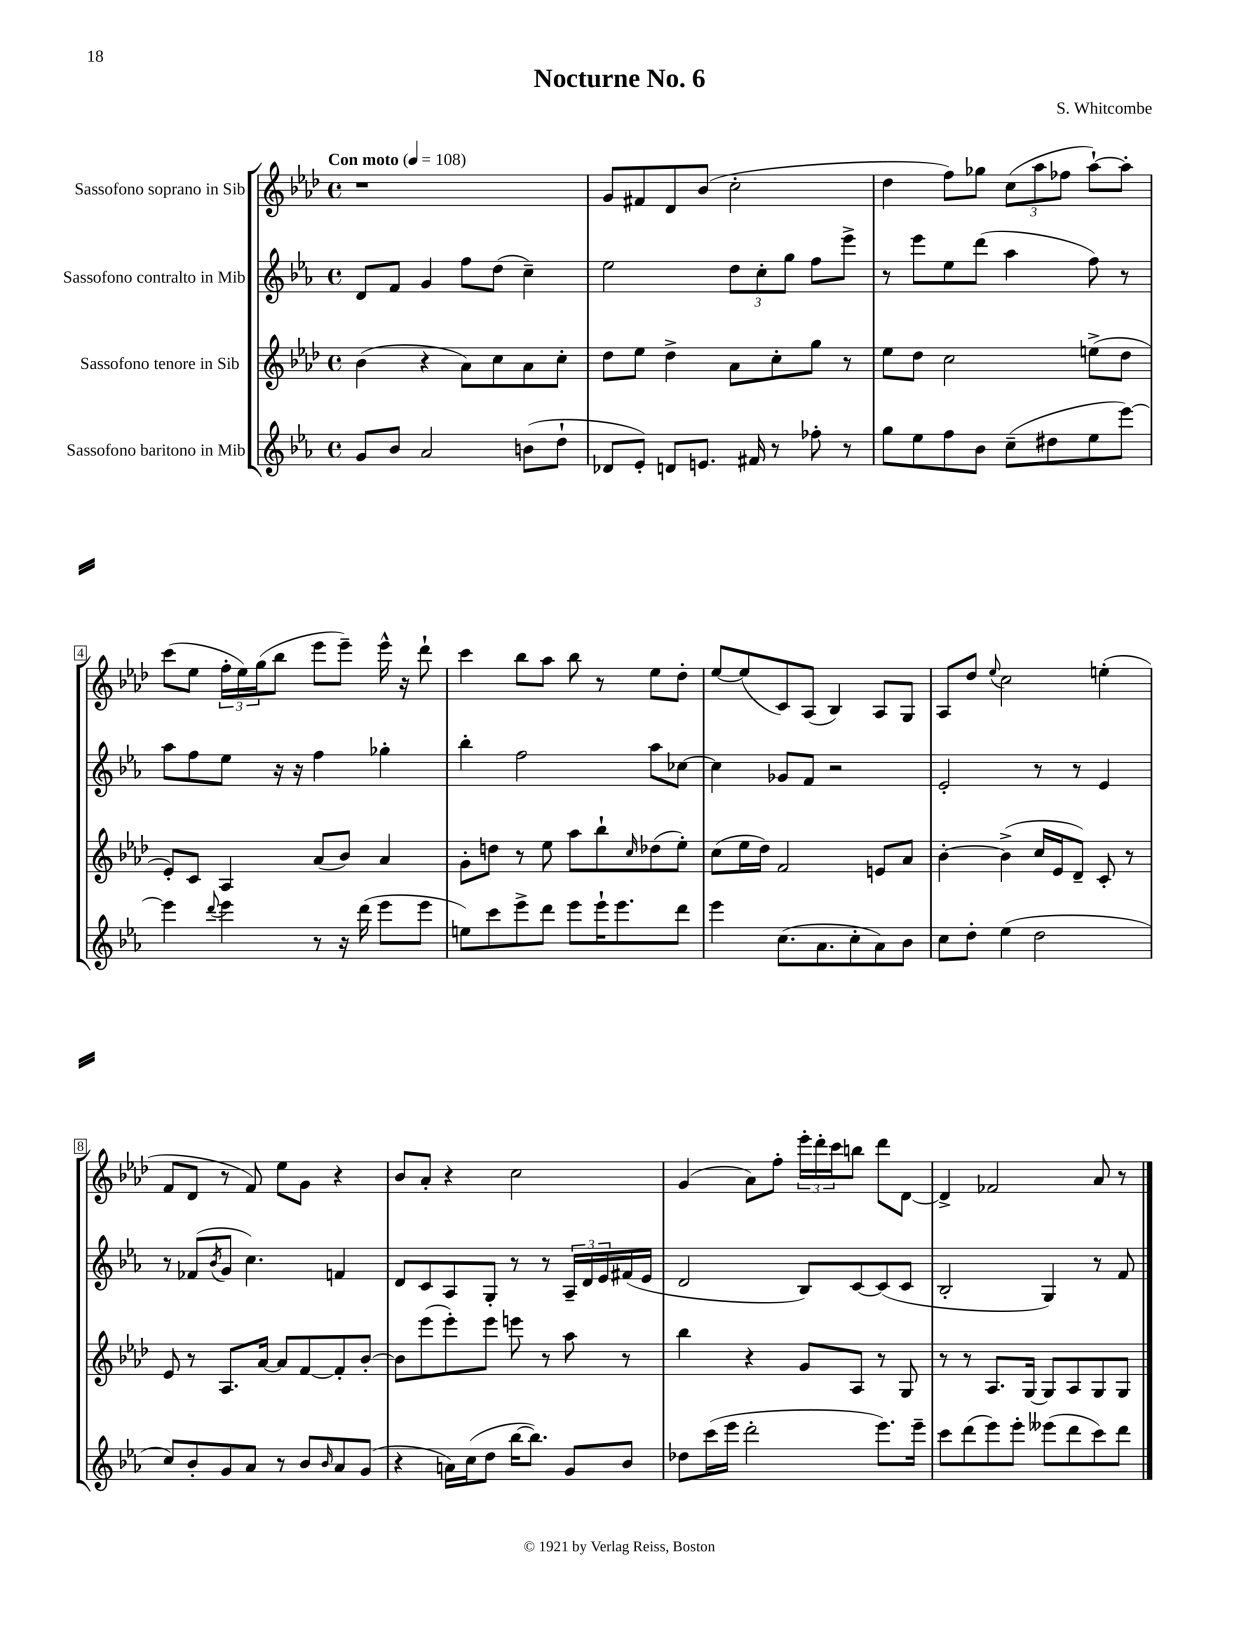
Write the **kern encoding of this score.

**kern	**kern	**kern	**kern
*staff4	*staff3	*staff2	*staff1
*clefG2	*clefG2	*clefG2	*clefG2
*k[b-e-a-]	*k[b-e-a-d-]	*k[b-e-a-]	*k[b-e-a-d-]
*M4/4	*M4/4	*M4/4	*M4/4
*met(c)	*met(c)	*met(c)	*met(c)
*MM108	*MM108	*MM108	*MM108
8g/L	(4b-\	8d/L	1r
8b-/J	.	8f/J	.
2a-/	4r	4g/	.
.	8a-\L)	8ff\L	.
.	8cc\	(8dd\J	.
(8b\L	8a-\	4cc~\)	.
8dd`\J	8cc'\J	.	.
=	=	=	=
8d-/L	8dd-\L	2ee-\	8g/L
8e-'/J)	8ee-\J	.	8f#/
8d/L	4dd-^\	.	8d-/
8.e/J	.	.	(8b-/J
.	8a-\L	12dd\L	2cc'\
16f#/	.	.	.
.	.	12cc'\	.
8r	8cc'\	.	.
.	.	12gg\J	.
8ff-'\	8gg\J	8ff\L	.
8r	8r	8eee-^\J	.
=	=	=	=
8gg\L	8ee-\L	8r	4dd-\
8ee-\	8dd-\J	8eee-\L	.
8ff\	2cc\	8ee-\	8ff\L)
8b-\J	.	(8ddd\J	8gg-\J
(8cc~\L	.	4aa-\	(12cc\L
.	.	.	12aa-\
8dd#\	.	.	.
.	.	.	12ff-\J
8ee-\	(8ee^\L	8ff\)	[8aa-`\L)
[8eee-\J)	8dd-\J	8r	8aa-'\]J
=	=	=	=
4eee-\]	8e-'/L)	8aa-\L	(8ccc\L
.	8c/J	8ff\	8ee-\J
8qqddd/	.	.	.
4eee-\	4A-/	8ee-\J	24ff'\LL
.	.	.	24ee-\)
.	.	.	(24gg\J
.	.	16r	8bb-\J
.	.	16r	.
8r	(8a-/L	4ff\	8eee-\L
16r	8b-/J)	.	8eee-~\J)
(16ddd\	.	.	.
8eee-\L	4a-/	4gg-'\	16eee-^^\
.	.	.	16r
8eee-\J	.	.	8ddd-`\
=	=	=	=
8ee\L)	8g'\L	4bb-'\	4ccc\
8ccc\	8dd\J	.	.
8eee-^\	8r	2ff\	8bb-\L
8ddd\J	8ee-\	.	8aa-\J
8eee-\L	8aa-\L	.	8bb-\
16eee-`\K	8bb-`\	.	8r
8.eee-\	.	.	.
.	16qqcc/	.	.
.	(8dd-\	8aa-\L	8ee-\L
8ddd\J	8ee-'\J)	[8cc-\J	8dd-'\J
=	=	=	=
4eee-\	(8cc\L	4cc-\]	[8ee-/L
.	16ee-\L	.	(8ee-/]
.	16dd-\JJ)	.	.
(8.cc\L	2f/	8g-/L	8c/)
.	.	8f/J	(8A-/J
8.a-\	.	.	.
.	.	2r	4B-/)
8cc'\	.	.	.
8a-\)	8e/L	.	8A-/L
8b-\J	8a-/J	.	8G/J
=	=	=	=
8cc\L	[4b-'\	2e-'/	8A-/L
8dd'\J	.	.	8dd-/J
.	.	.	8qqee-/
(4ee-\	(4b-^\]	.	2cc\
2dd\	16cc/LL	8r	.
.	16e-/J	.	.
.	8d-~/J)	8r	.
.	8c'/	4e-/	(4ee'\
.	8r	.	.
=	=	=	=
8cc/L)	8e-/	8r	8f/L
8b-'/	8r	(8f-/L	8d-/J
.	.	8qb-/	.
8g/	8.A-/L	8g/J	8r
8a-/J	.	4.cc\)	8f/)
.	[16a-/Jk	.	.
8r	8a-/]L	.	8ee-\L
8b-/L	[8f/	.	8g\J
16qqb-/	.	.	.
8a-/	8f'/]	4f/	4r
(8g/J	[8b-'/J	.	.
=	=	=	=
4r	8b-\]L	8d/L	8b-/L
.	(8eee-\	8c/	8a-'/J
16a\LL)	8eee-'\)	8A-/	4r
(16cc\J	.	.	.
8dd\J	8eee-\J	8G'/J	.
[16bb-\LK	8eee\	8r	2cc\
8.bb-\]J)	.	.	.
.	8r	8r	.
8g/L	8aa-\	24A-~/LL	.
.	.	24d/	.
.	.	24e-/	.
8b-/J	8r	(16f#/	.
.	.	16e-/JJ	.
=	=	=	=
8dd-\L	4bb-\	2d/	(4g/
(16ccc\L	.	.	.
16eee-\JJ	.	.	.
2ddd'\	4r	.	8a-\L)
.	.	.	8ff'\J
.	8g/L	8B-/L)	24eee-'\LL
.	.	.	24ddd-'\
.	.	.	24ccc\J
.	8A-/J	[8c/	8bb\J
8.eee-\L)	8r	(8c/]	8ddd-\L
.	8G/	8c/J	[8d-\J
16eee-~\Jk	.	.	.
=	=	=	=
8ccc\L	8r	2B-'/	4d-^/]
(8ddd\	8r	.	.
8eee-\)	8.A-/L	.	2f-/
8eee-'\J	.	.	.
.	[16G/Jk	.	.
(8eee--\L	8G/]L	4G/)	.
8ddd\	8A-/	.	.
8ccc\)	8G/	8r	8a-/
8ddd\J	8G/J	8f/	8r
==	==	==	==
*-	*-	*-	*-
